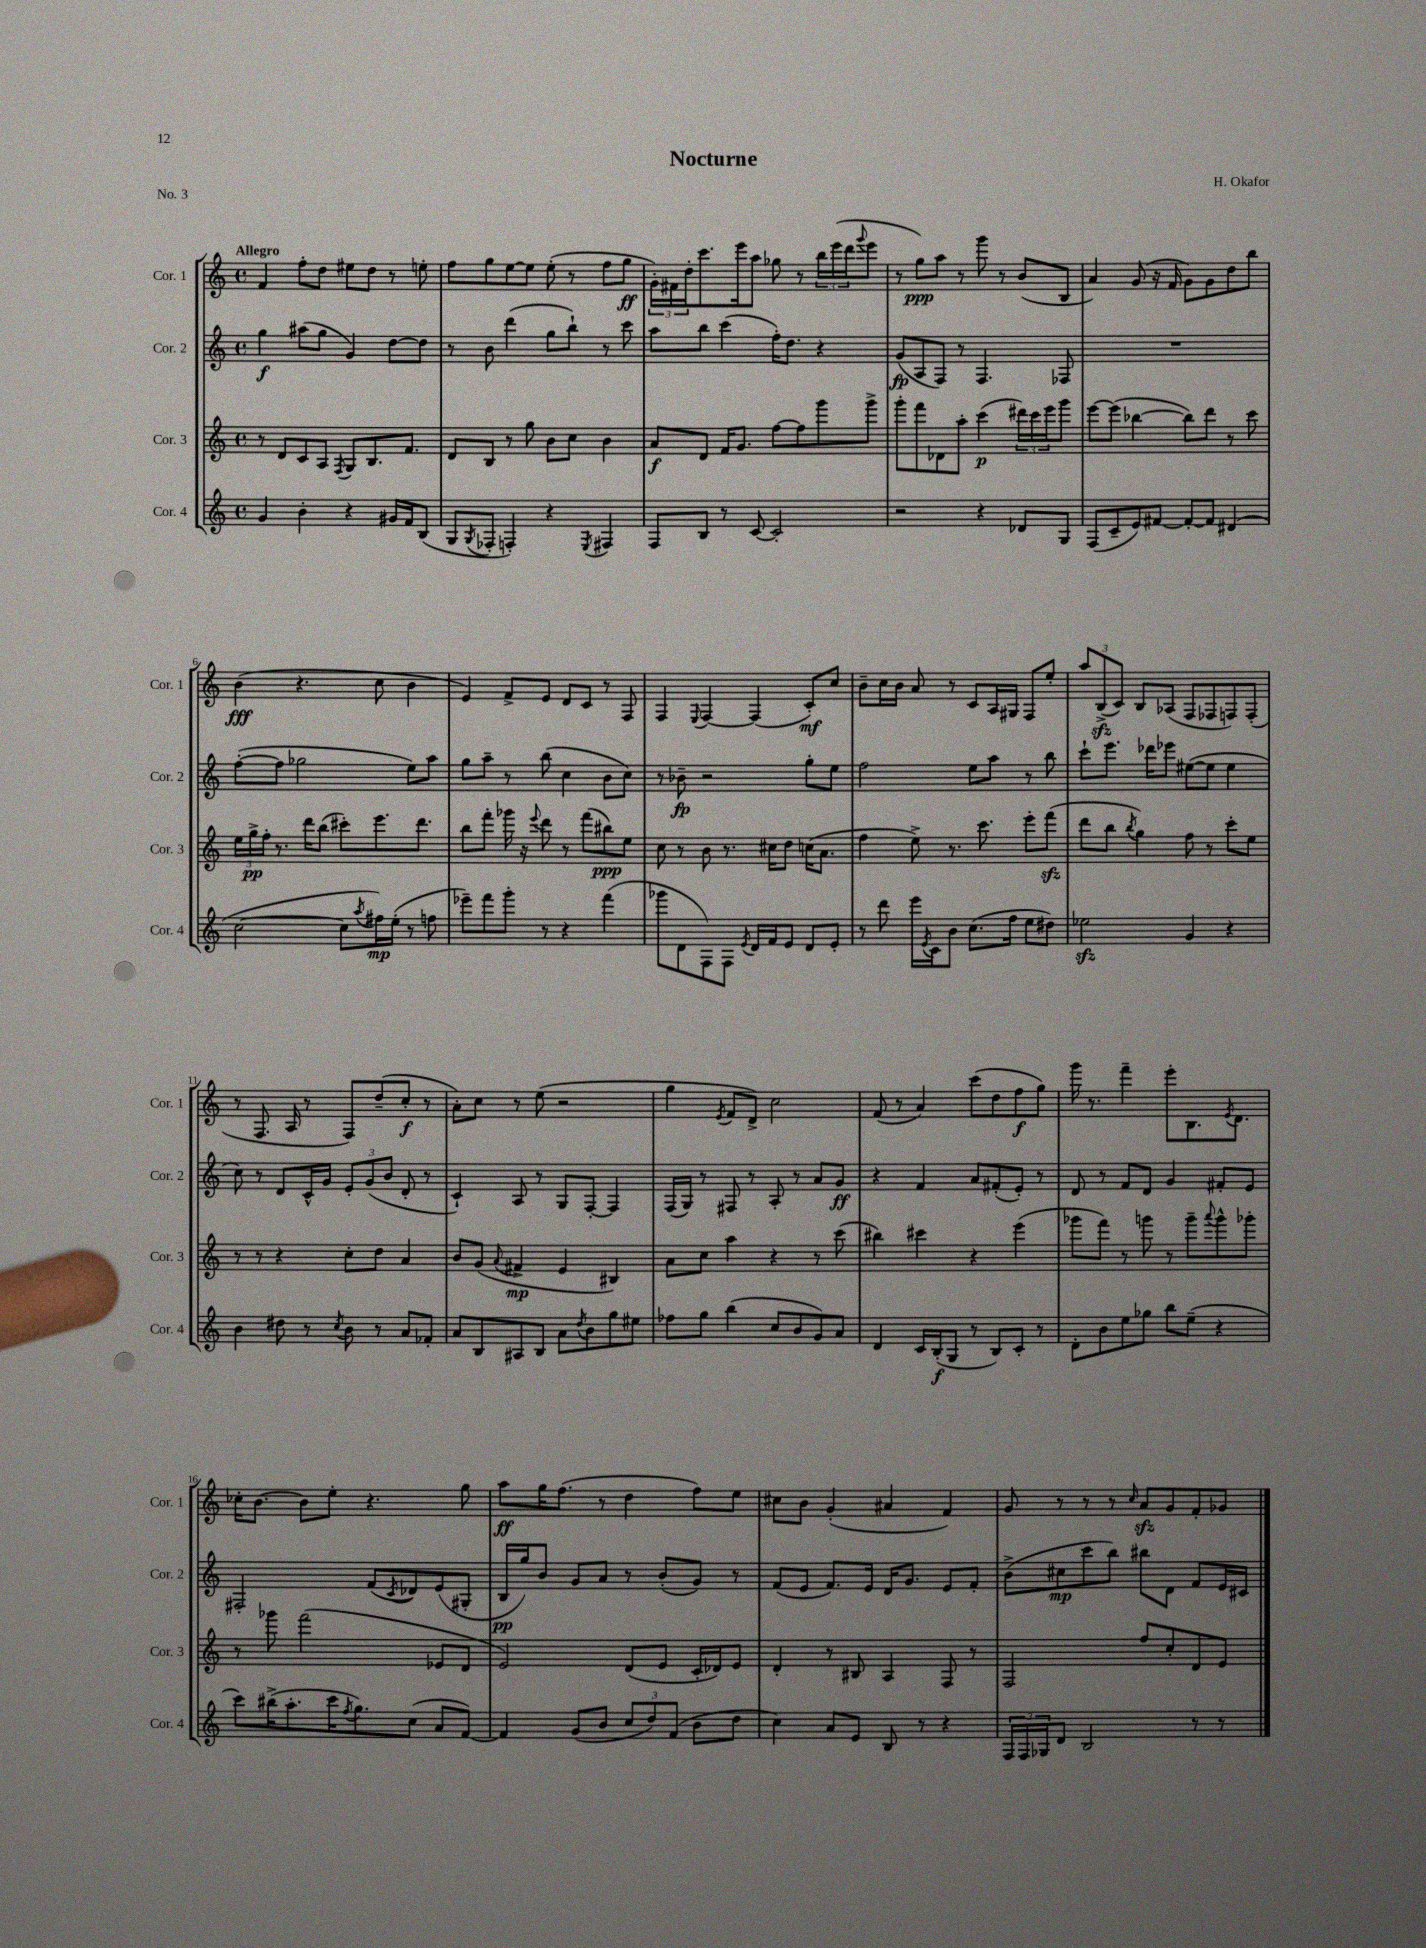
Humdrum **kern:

**kern	**dynam	**kern	**dynam	**kern	**dynam	**kern	**dynam
*part4	*part4	*part3	*part3	*part2	*part2	*part1	*part1
*staff4	*staff4	*staff3	*staff3	*staff2	*staff2	*staff1	*staff1
*I"Cor. 4	*	*I"Cor. 3	*	*I"Cor. 2	*	*I"Cor. 1	*
*I'Cor. 4	*	*I'Cor. 3	*	*I'Cor. 2	*	*I'Cor. 1	*
*clefG2	*	*clefG2	*	*clefG2	*	*clefG2	*
*k[]	*	*k[]	*	*k[]	*	*k[]	*
*M4/4	*	*M4/4	*	*M4/4	*	*M4/4	*
*met(c)	*	*met(c)	*	*met(c)	*	*met(c)	*
=1	=1	=1	=1	=1	=1	=1	=1
!	!	!	!	!	!	!LO:TX:a:B:t=Allegro	!
4g/	.	8r	.	4gg\	f	4f/	.
.	.	8d/L	.	.	.	.	.
4b'\	.	8c/	.	(8aa#X\L	.	8ff'\L	.
.	.	8A/J	.	8gg\J	.	8dd\J	.
.	.	8qF/	.	.	.	.	.
4r	.	8G/L	.	4g/)	.	8ee#X\L	.
.	.	8.B/	.	.	.	8dd\J	.
16g#X/LL	.	.	.	[8dd\L	.	8r	.
16f/J	.	8.f/J	.	.	.	.	.
(8B/J	.	.	.	8dd\J]	.	8een'\	.
=2	=2	=2	=2	=2	=2	=2	=2
8G/L	.	8d/L	.	8r	.	8ff\L	.
8qG/	.	.	.	.	.	.	.
8F-X'/J	.	8B/J	.	8b\	.	8gg\	.
4Fn'/)	.	8r	.	(4ddd\	.	[8ee\	.
.	.	8gg\	.	.	.	8ee\J]	.
4r	.	8b\L	.	8gg\L	.	(8ee'\	.
.	.	8cc\J	.	8bb`\J)	.	8r	.
8qE/	.	.	.	.	.	.	.
4F#X/	.	4b\	.	8r	.	8ff\L	.
.	.	.	.	8ccc\	.	8gg\J	ff
=3	=3	=3	=3	=3	=3	=3	=3
8F/L	.	8a/L	f	8aa\L	.	24g'\LL)	.
.	.	.	.	.	.	24f#X\	.
.	.	.	.	.	.	24dd'\J	.
8B/J	.	8d/J	.	8bb\J	.	8.ccc\	.
8r	.	16f/KL	.	(4ccc\	.	.	.
.	.	8.g/J	.	.	.	16eee\k	.
[8c/	.	.	.	.	.	8aa\J	.
2c'/]	.	[8ff\L	.	16ff'\KL)	.	8gg-X\	.
.	.	.	.	8.dd\J	.	.	.
.	.	8ff\]	.	.	.	8r	.
.	.	8ggg\	.	4r	.	24bb\LL	.
.	.	.	.	.	.	(24eee\	.
.	.	.	.	.	.	24ddd\J	.
.	.	.	.	.	.	8qqggg/	.
.	.	8ggg^\J	.	.	.	8eee\J	.
=4	=4	=4	=4	=4	=4	=4	=4
2r	.	8ggg'\L	.	(8g/L	fp	8r	.
.	.	8fff\	.	8A/	.	8gg\L)	ppp
.	.	8d-X\	.	8F/J)	.	8aa\J	.
.	.	8aa'\J	.	8r	.	8r	.
4r	.	(4ccc\	p	4.F/	.	8ggg\	.
.	.	.	.	.	.	8r	.
8d-X/L	.	24ddd#X\LL)	.	.	.	(8b/L	.
.	.	24ccc\	.	.	.	.	.
.	.	24eee\J	.	.	.	.	.
8G/J	.	8ggg\J	.	8F-X/	.	8B/J	.
=5	=5	=5	=5	=5	=5	=5	=5
(8F/L	.	[8eee\L	.	1r	.	4a/)	.
8c~/	.	(8eee\J]	.	.	.	.	.
8e/)	.	[4bb-X\	.	.	.	(8g/	.
[8f#X/J	.	.	.	.	.	16r	.
.	.	.	.	.	.	16f/	.
8f#'/L_	.	8bb-\L])	.	.	.	8g\L)	.
8f#/J]	.	8ddd\J	.	.	.	8g\	.
(4d#X/	.	8r	.	.	.	8dd\	.
.	.	8ccc\	.	.	.	8bb\J	.
!!LO:LB:g=z
=6	=6	=6	=6	=6	=6	=6	=6
[2cc\	.	24ee\LL	.	([8ff'\L	.	(4b\	fff
.	.	24gg^\	pp	.	.	.	.
.	.	24ff'\JJ	.	.	.	.	.
.	.	8.r	.	8ff\J]	.	.	.
.	.	.	.	2gg-X\	.	4.r	.
.	.	16ddd\KL	.	.	.	.	.
.	.	(8bb\J	.	.	.	.	.
8cc\L]	.	8ccc#X'\L)	.	.	.	.	.
8qaa/	.	.	.	.	.	.	.
16ff#X\L)	mp	8.eee\	.	.	.	8cc\	.
(16ee'\JJ	.	.	.	.	.	.	.
8r	.	.	.	8ee\L)	.	4b\	.
.	.	8.ddd\J	.	.	.	.	.
8ffn\	.	.	.	8aa\J	.	.	.
=7	=7	=7	=7	=7	=7	=7	=7
8eee-X~\L)	.	8bb\L	.	8gg\L	.	4e/)	.
8fff\	.	8fff'\J	.	8aa~\J	.	.	.
8ggg'\J	.	16ggg-X\	.	8r	.	8f^/L	.
.	.	16r	.	.	.	.	.
.	.	8qqeee/	.	.	.	.	.
8r	.	8ddd\	.	(8bb\	.	8e/J	.
4r	.	8r	.	4cc\	.	8d/L	.
.	.	(8fff\L	.	.	.	8c/J	.
(4fff\	.	8bb#X\)	ppp	8b\L	.	8r	.
.	.	8ee\J	.	8cc\J)	.	8F/	.
=8	=8	=8	=8	=8	=8	=8	=8
8ggg-X\L	.	8cc\	.	8r	.	4F/	.
8d\	.	8r	.	8b-X~\	fp	.	.
.	.	.	.	.	.	8qqE/	.
8F\)	.	8b\	.	2r	.	[4F/	.
8F\J	.	8.r	.	.	.	.	.
8qe/	.	.	.	.	.	.	.
16d/LL	.	.	.	.	.	(4F/]	.
16f/J	.	16cc#X\KL	.	.	.	.	.
8e/J	.	8dd\J	.	.	.	.	.
8d/L	.	(16ccn\KL	.	8gg'\L	.	8c'/L)	mf
.	.	8.a\J	.	.	.	.	.
8e'/J	.	.	.	8ee\J	.	8cc/J	.
=9	=9	=9	=9	=9	=9	=9	=9
8r	.	4ff\	.	2ff\	.	8b~\L	.
8ddd\	.	.	.	.	.	16cc\L	.
.	.	.	.	.	.	16b\JJ	.
16eee\LL	.	8ee^\)	.	.	.	8a/	.
8qe/	.	.	.	.	.	.	.
16c\J	.	.	.	.	.	.	.
8b\J	.	8.r	.	.	.	8r	.
(8.cc\L	.	.	.	8ee\L	.	8c/L	.
.	.	8.ccc\	.	.	.	.	.
.	.	.	.	8aa\J	.	16A/L	.
16ff\Jk	.	.	.	.	.	16G#X/JJ	.
8ee\L	.	8eee'\L	.	8r	.	8F/L	.
8dd#X\J)	.	(8fffzz\J	.	8bb\	.	8ee'/J	.
=10	=10	=10	=10	=10	=10	=10	=10
2ee-Xzz\	.	8ddd\L	.	8ccc`\L	.	12aa/L	.
.	.	.	.	.	.	(12Bzz^/	.
.	.	8bb\J	.	8.eee\J	.	.	.
.	.	.	.	.	.	12c/J)	.
.	.	8qbb/	.	.	.	.	.
.	.	4gg\)	.	.	.	8B/L	.
.	.	.	.	16ddd-X\KL	.	.	.
.	.	.	.	8eee-X\J	.	(8A-X/J	.
4g/	.	8ff\	.	([8ee#X\L	.	8F/L	.
.	.	8r	.	8ee#\J]	.	8F-X/	.
4r	.	8ccc'\L	.	4ee#\	.	8Fn/)	.
.	.	8ee\J	.	.	.	(8F'/J	.
!!LO:LB:g=z
=11	=11	=11	=11	=11	=11	=11	=11
4b\	.	8r	.	8cc\)	.	8r	.
.	.	8r	.	8r	.	8.F/	.
8dd#X\	.	4r	.	8d/L	.	.	.
.	.	.	.	.	.	16A/	.
8r	.	.	.	16c^^/L	.	8r	.
.	.	.	.	16g/JJ	.	.	.
8qcc/	.	.	.	.	.	.	.
8b\	.	8cc'\L	.	12e'/L	.	8F/L)	.
.	.	.	.	(12g/	.	.	.
8r	.	8dd\J	.	.	.	(8dd~/	.
.	.	.	.	12b/J	.	.	.
8a/L	.	4a/	.	8d'/	.	8cc'/J	f
8f-X'/J	.	.	.	8r	.	8r	.
=12	=12	=12	=12	=12	=12	=12	=12
8a/L	.	8b/L	.	4c`/)	.	8a'\L)	.
8B/	.	(8g/J	.	.	.	8cc\J	.
.	.	8qqa/	.	.	.	.	.
8A#X/	.	4f#X^/	mp	8A/	.	8r	.
8B/J	.	.	.	8r	.	(8ee\	.
8a\L	.	4e/	.	8G/L	.	2r	.
8qdd/	.	.	.	.	.	.	.
8b\	.	.	.	[8F'/J	.	.	.
8gg\	.	4B#X/)	.	4F/]	.	.	.
8ee#X\J	.	.	.	.	.	.	.
=13	=13	=13	=13	=13	=13	=13	=13
8ff-X\L	.	8a\L	.	(16F/LL	.	4gg\	.
.	.	.	.	16G/JJ)	.	.	.
8gg\J	.	8cc\J	.	8r	.	.	.
.	.	.	.	.	.	8qe/	.
(4bb\	.	4aa\	.	8F#X/	.	8f/L	.
.	.	.	.	8r	.	8d^/J)	.
8cc/L	.	4r	.	8A'/	.	2cc\	.
8b/	.	.	.	8r	.	.	.
8g/)	.	8r	.	8a/L	.	.	.
8a/J	.	(8ccc\	.	8g/J	ff	.	.
=14	=14	=14	=14	=14	=14	=14	=14
4d/	.	4bb#X\)	.	4r	.	(8f/	.
.	.	.	.	.	.	8r	.
16c/LL	.	4ccc#X\	.	4f/	.	4a/)	.
(16B'/J	f	.	.	.	.	.	.
8G/J	.	.	.	.	.	.	.
8r	.	4r	.	8a/L	.	(8ccc\L	.
8B/L)	.	.	.	(8f#X'/	.	8dd\	.
8c'/J	.	(4eee\	.	8e'/J)	.	8ff\	f
8r	.	.	.	8r	.	8gg\J)	.
=15	=15	=15	=15	=15	=15	=15	=15
8d'\L	.	8ggg-X\L	.	8d/	.	16ggg\	.
.	.	.	.	.	.	8.r	.
8b\	.	8fff\J)	.	8r	.	.	.
8ee\	.	8r	.	8f/L	.	4fff~\	.
8gg-X\J	.	8gggn\	.	8d/J	.	.	.
8bb\L	.	8r	.	4g/	.	8eee'\L	.
(8ee~\J	.	8ggg~\L	.	.	.	8.B\	.
.	.	8qqaaa/	.	.	.	.	.
4r	.	8ggg^^\	.	8f#X'/L	.	.	.
.	.	.	.	.	.	8qe/	.
.	.	.	.	.	.	8.d\J	.
.	.	8ggg-X'\J	.	8e/J	.	.	.
!!LO:LB:g=z
=16	=16	=16	=16	=16	=16	=16	=16
8ccc\L)	.	8r	.	2F#X'/	.	16cc-X'\KL	.
.	.	.	.	.	.	[8.b\J	.
(16bb#X^\K	.	8ggg-X\	.	.	.	.	.
8.aa'\	.	.	.	.	.	.	.
.	.	(2fff\	.	.	.	8b\L]	.
16ccc\K	.	.	.	.	.	8ee'\J	.
8qff/	.	.	.	.	.	.	.
8.gg\)	.	.	.	.	.	.	.
.	.	.	.	(8f/L	.	4.r	.
.	.	.	.	8qc/	.	.	.
(8cc\J	.	.	.	8d-X/)	.	.	.
8a/L	.	8e-X/L	.	(8e/	.	.	.
[8f/J)	.	8d/J	.	8G#X'/J	.	8gg\	.
=17	=17	=17	=17	=17	=17	=17	=17
4f/]	.	2e/)	.	16B/LL	pp	8aa\L	ff
.	.	.	.	16gg/J)	.	.	.
.	.	.	.	8b/J	.	16gg\K	.
.	.	.	.	.	.	(8.ff\J	.
(8g/L	.	.	.	8g/L	.	.	.
8b/J	.	.	.	8a/J	.	8r	.
12cc/L	.	(8d/L	.	8r	.	4dd\	.
12dd/)	.	.	.	.	.	.	.
.	.	8e/J	.	(8b'/L	.	.	.
(12f/J	.	.	.	.	.	.	.
8b\L	.	16c'/LL	.	8g/J)	.	8ff\L)	.
.	.	16d-X/J)	.	.	.	.	.
8dd\J	.	8e/J	.	8r	.	8ee\J	.
=18	=18	=18	=18	=18	=18	=18	=18
4cc\)	.	4d'/	.	(8f/L	.	8cc#X\L	.
.	.	.	.	8e/J	.	8b\J	.
8a/L	.	8r	.	8.f/L)	.	(4g'/	.
8e/J	.	8B#X/	.	.	.	.	.
.	.	.	.	16e/Jk	.	.	.
8B/	.	4A/	.	16d/KL	.	4a#X/	.
.	.	.	.	8.g/J	.	.	.
8r	.	.	.	.	.	.	.
4r	.	8F/	.	8e/L	.	4f/)	.
.	.	8r	.	8f'/J	.	.	.
=19	=19	=19	=19	=19	=19	=19	=19
24F/LL	.	2F/	.	(8b^\L	.	8g/	.
24F/	.	.	.	.	.	.	.
24G-X/J	.	.	.	.	.	.	.
8d/J	.	.	.	8cc#X\	mp	8r	.
2B/	.	.	.	8ccc\	.	8r	.
.	.	.	.	8bb\J)	.	8r	.
.	.	.	.	.	.	16qqcc/	.
.	.	8ff/L	.	8bb#X\L	.	8azz/L	.
.	.	8cc'/	.	8d\J	.	8g/	.
8r	.	8d/	.	8f/L	.	8f'/	.
8r	.	8e/J	.	16e/L	.	8g-X/J	.
.	.	.	.	16c#X/JJ	.	.	.
==	==	==	==	==	==	==	==
*-	*-	*-	*-	*-	*-	*-	*-
